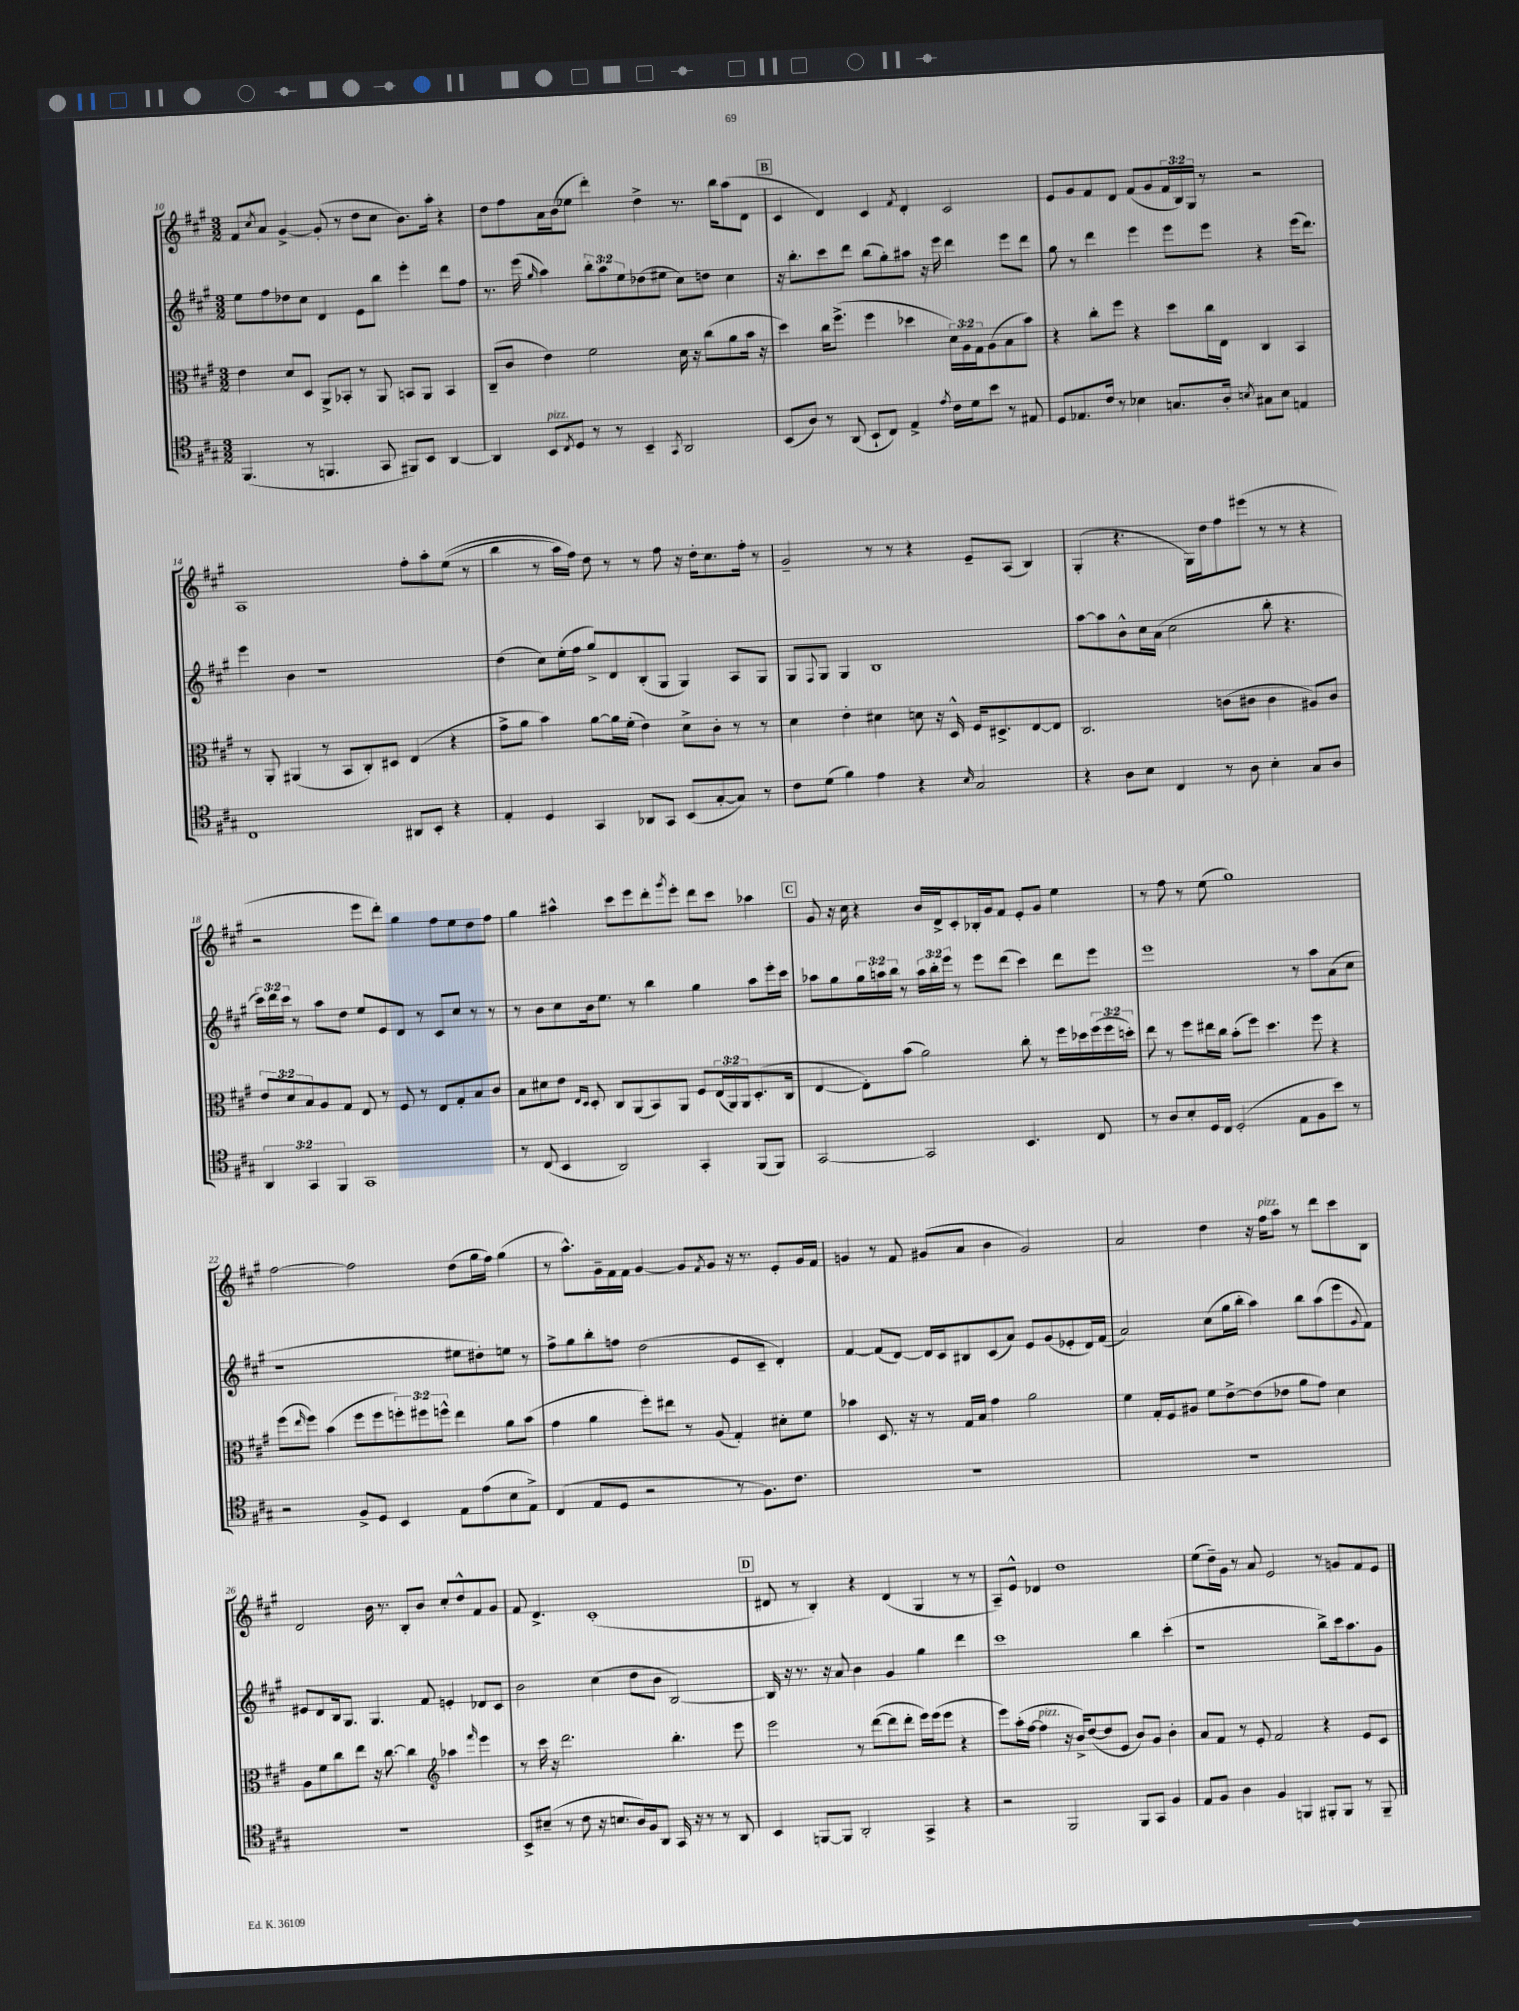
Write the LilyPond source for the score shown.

<<
\new StaffGroup <<
\new Staff = "s0" {
    \clef treble \key a \major \numericTimeSignature \time 3/2 \override Staff.TupletNumber.text = #tuplet-number::calc-fraction-text
    fis'8 \acciaccatura { cis''8 } a'8 gis'4~-> gis'8-.( r8 d''8 cis''8 b'8.) a''16-. r4 |
    d''8 fis''8 a'16 b'16( ees''8 d'''4-.) d''4-> r8. b''16 a''8( d'8 |
    \mark \markup { \box "B" } cis'4 d'4) cis'4 \acciaccatura { fis'8 } d'4-. cis'2 |
    e'8 gis'8 fis'8 d'8 fis'8( gis'8 \tuplet 3/2 { fis'16 b16) gis16 } r8 r2 |
    a1 fis''8-. a''8-. e''8(\( r8 |
    b''4 r8 a''16) fis''16\) d''8 r8 r8 fis''8 r16 d''16-. cis''8. fis''16-. r8 |
    gis'2-- r8 r8 r4 e'8-- a8( b4) |
    gis4-.( r4. gis16) d''16 fis''8 eis'''8( r8 r8 r4 |
    r2 e'''8 d'''8-.) gis''4 fis''8 e''8 d''8 fis''8 |
    gis''4 ais''4-^ cis'''8 e'''8 d'''8-. \acciaccatura { gis'''8 } e'''8-. d'''8 cis'''8 aes''4 |
    \mark \markup { \box "C" } gis'8 r16 cis''16 r4 b'16 d'16-> cis'8-. bes16-. gis'16 fis'8 e'8-. gis'8 e''4 |
    r8 fis''8 r8 e''8( gis''1) |
    fis''2~ fis''2 d''8( gis''16 fis''16) gis''4( |
    r8 a''8.-^) gis'16-- fis'16 fis'16 gis'4~ gis'8 \acciaccatura { fis'8 } gis'8 r16 r8. e'8-. gis'16 fis'16 |
    g'4 r8 fis'8 gis'8( a'8 b'4 gis'2) |
    a'2 d''4 r16 fis''16^\markup { \italic "pizz." } a''8 r8 d'''8 cis'''8 b8 |
    d'2 b'16 r8. b8-. b'8 cis''8-. d''8-^ fis'8 gis'8 |
    fis'8 d'4.-> cis'1-.( |
    \mark \markup { \box "D" } dis'8 r8 b4-.) r4 dis'4( gis4 r8 r8 |
    a8--) e'8-^ des'4 d''1 |
    e''8( d''16--) gis'16 r8 a'8 e'2 r8 g'8 fis'8 e'8 \bar "|." |
}
\new Staff = "s1" {
    \clef treble \key a \major \numericTimeSignature \time 3/2 \override Staff.TupletNumber.text = #tuplet-number::calc-fraction-text
    e''8 fis''8 des''8 cis''8 d'4 e'8 b''8 e'''4-. d'''8 fis''8 |
    r8. e'''16( \grace { gis''16 } a''4) \tuplet 3/2 { b''8-. a''8 e''8 } des''8( eis''8 cis''8) d''8 cis''4 |
    \mark \markup { \box "B" } r16 b''8.-. cis'''8 d'''8 b''8( gis''8-.) ais''8 r16 e'''16 d'''4 e'''8 d'''8 |
    gis''8 r8 d'''4 e'''4 e'''8 e'''8 r4 e'''16( d'''8.) |
    e'''4 b'4 r1 |
    d''4( cis''8) e''16-.( fis''16 gis''8->) d'8 b8-.( gis8 gis4) a8 gis8 |
    gis8 \appoggiatura { fis8 } gis8 gis4 b1 |
    a''8~ a''8 b'8-^ cis''16 a'16( cis''2 b''8-. r4. |
    \tuplet 3/2 { cis'''16) d'''16 cis'''16 } r8 a''8 d''8 e''8 e'8 d'8 r8 cis'8 cis''8 r8 r8 |
    r8 b'8 cis''8 b'16 e''8. r8 b''4 gis''4 a''8 e'''16-. cis'''16 |
    \mark \markup { \box "C" } aes''8 gis''8 \tuplet 3/2 { gis''16 a''16 b''16 } r8 \tuplet 3/2 { a''16 b''16-. e'''16 } r8 e'''8 d'''8( cis'''4) d'''8 e'''8 |
    e'''1 r8 a''8 a'8( cis''8 |
    r1 eis''8 dis''8-.) e''8 r8 |
    fis''8-> gis''8 b''8-. f''8 d''2( e'8 cis'8-- d'4-.) |
    fis'4~ fis'8( d'8~) d'16 cis'16 bis8 cis'8( a'8) e'8 gis'8( ees'8-. d'16) fis'16( |
    a'2) cis''8( gis''16 b''16-. a''4) b''8 a''8( e'''8 \appoggiatura { gis'8 } fis'8) |
    eis'8 d'8 b16 gis8. gis4. fis'8 e'4-. des'8 cis'8 |
    b'2 cis''4( d''8 b'8 b2~) |
    \mark \markup { \box "D" } b16 r16 r8. r16 a'8 b'4 gis'4 gis''4 d'''4 |
    cis'''1 b''4 cis'''4-.( |
    r1 b''8->) cis'''16 a''8. gis'8 \bar "|." |
}
\new Staff = "s2" {
    \clef alto \key a \major \numericTimeSignature \time 3/2 \override Staff.TupletNumber.text = #tuplet-number::calc-fraction-text
    e'4 d'8 d8 a,8-> bes,8-. r8 a,8 b,8 a,8 b,4 |
    cis8--( cis'8 e'4) fis'2 d'16 r16 cis''8( a'8 b'16 r16 |
    \mark \markup { \box "B" } d''4) cis''16 fis''8.->( fis''4 des''4 \tuplet 3/2 { d'16) a16 gis16 } a8( b8 b'8) |
    r4 cis''8-. fis''8 r4 d''8 cis''16 e16 cis4 b,4 |
    r8 a,8-. ais,4( r8 b,8 cis8-.) dis8 e4( r4 |
    gis'8-> a'8 b'4) a'8~ a'16 fis'16-.( e'4) d'8-> cis'8-. r8 r8 |
    d'4 e'4-. dis'4 d'8 r16 d16-^ fis16 dis8.-> e8~ e8 |
    cis2. c'8( cis'8 cis'4 ais8) cis'8 |
    \tuplet 3/2 { e'8 d'8 b8 } a8 gis8 e8 r8 fis8 r8 e8 gis8-. b8 cis'8 |
    b8 dis'8 e'8 \grace { e16 d16 } d8-. cis8 a,8( b,8) a,8 fis8 \tuplet 3/2 { e16( a,16) a,16 } d8.-.( cis16 |
    \mark \markup { \box "C" } e4~ e8-.) b'8( a'2) cis''8-. r8 fis''16 des''16 \tuplet 3/2 { fis''16( fis''16 d''16-.) } |
    e''8 r8 fis''8 eis''16 cis''16 b'8-.( fis''8) d''4. fis''8 r4 |
    fis''8( \grace { e''16 } fis''8) b'4( fis''8 fis''8 \tuplet 3/2 { f''8-.) fis''8 f''8-^ } e''4 a'8 b'8( |
    gis'4 a'4 fis''8-.) eis''8 r8 a8( gis4-.) dis'8-. fis'8 |
    bes'4 d8. r16 r8 gis16 b16 gis'4 a'2 |
    fis'4 gis16-. fis16 ais8 fis'8 e'8~-> e'8( ees'8 a'8 gis'8) d'4 |
    a8 fis'8 cis''8 e''8 r16 cis''8.~ cis''4 \clef treble aes''4 \grace { fis'''16 } e'''4 |
    r8 cis'''16 r16 d'''2. b''4.-. e'''8 |
    \mark \markup { \box "D" } e'''2 r8 d'''8~( d'''8 d'''8-. e'''16) e'''16( e'''8 r4 |
    e'''8) a''16-.( fis''16~ fis''4^\markup { \italic "pizz." } r16 b'16->) d''8~( d''8 e'8 b'8) gis'8 b'4-. |
    a'8 fis'8 r8 e'8-. fis'2 r4 e'8 cis'8 \bar "|." |
}
\new Staff = "s3" {
    \clef tenor \key a \major \numericTimeSignature \time 3/2 \override Staff.TupletNumber.text = #tuplet-number::calc-fraction-text
    fis,4.( r8 f,4. gis,8 fis,8) b,8 a,4~ |
    a,4 b,8^\markup { \italic "pizz." } \acciaccatura { cis8 } d8 r8 r8 b,4-- \acciaccatura { gis,8 } a,2 |
    \mark \markup { \box "B" } b,8( a8) r8 a,8( b,8-! cis8) e4-> \acciaccatura { e'8 } cis'16 d'16 b'8 r8 eis8 |
    d8 ees8. cis'16 r8 bes4 g8. a16-. \acciaccatura { b8 } gis8 b8 e4 |
    cis1 ais,8 b,8-. r4 |
    e4-. d4 gis,4 aes,8 gis,8 b,8( gis8~-. gis8) r8 |
    cis'8 d'8( fis'4) e'4 r4 \grace { b16 } gis2 |
    r4 a8 b8 cis4 r8 a8 b4-. gis8 a8 |
    \tuplet 3/2 { a,4 gis,4 fis,4 } gis,1 |
    r8 cis8( b,4 a,2) gis,4-. fis,8( fis,8) |
    \mark \markup { \box "C" } gis,2~ gis,2 b,4. cis8 |
    r8 a8 b8-. d16 cis16 d2-.( e8 fis8 b'8) r8 |
    r2 fis8-> d8 b,4 e8 e'8( b8 e8->) |
    cis4( e8 d8 r2 r8 fis8.) cis'8. |
    R1. |
    R1. |
    R1. |
    b,8-> bis8--( r8 cis'8 r16 b8. a16) fis16 a,8 gis,16 r16 r8 r8 a,8 |
    \mark \markup { \box "D" } b,4 f,8~ f,8 a,2-. gis,4-> r4 |
    r2 fis,2 fis,8 gis,8 fis4 |
    e8 fis8 a4 fis4 f,4 fis,8-. fis,8 r8 fis,8-- \bar "|." |
}
>>
>>
\layout { \context { \Score currentBarNumber = #10 } }
